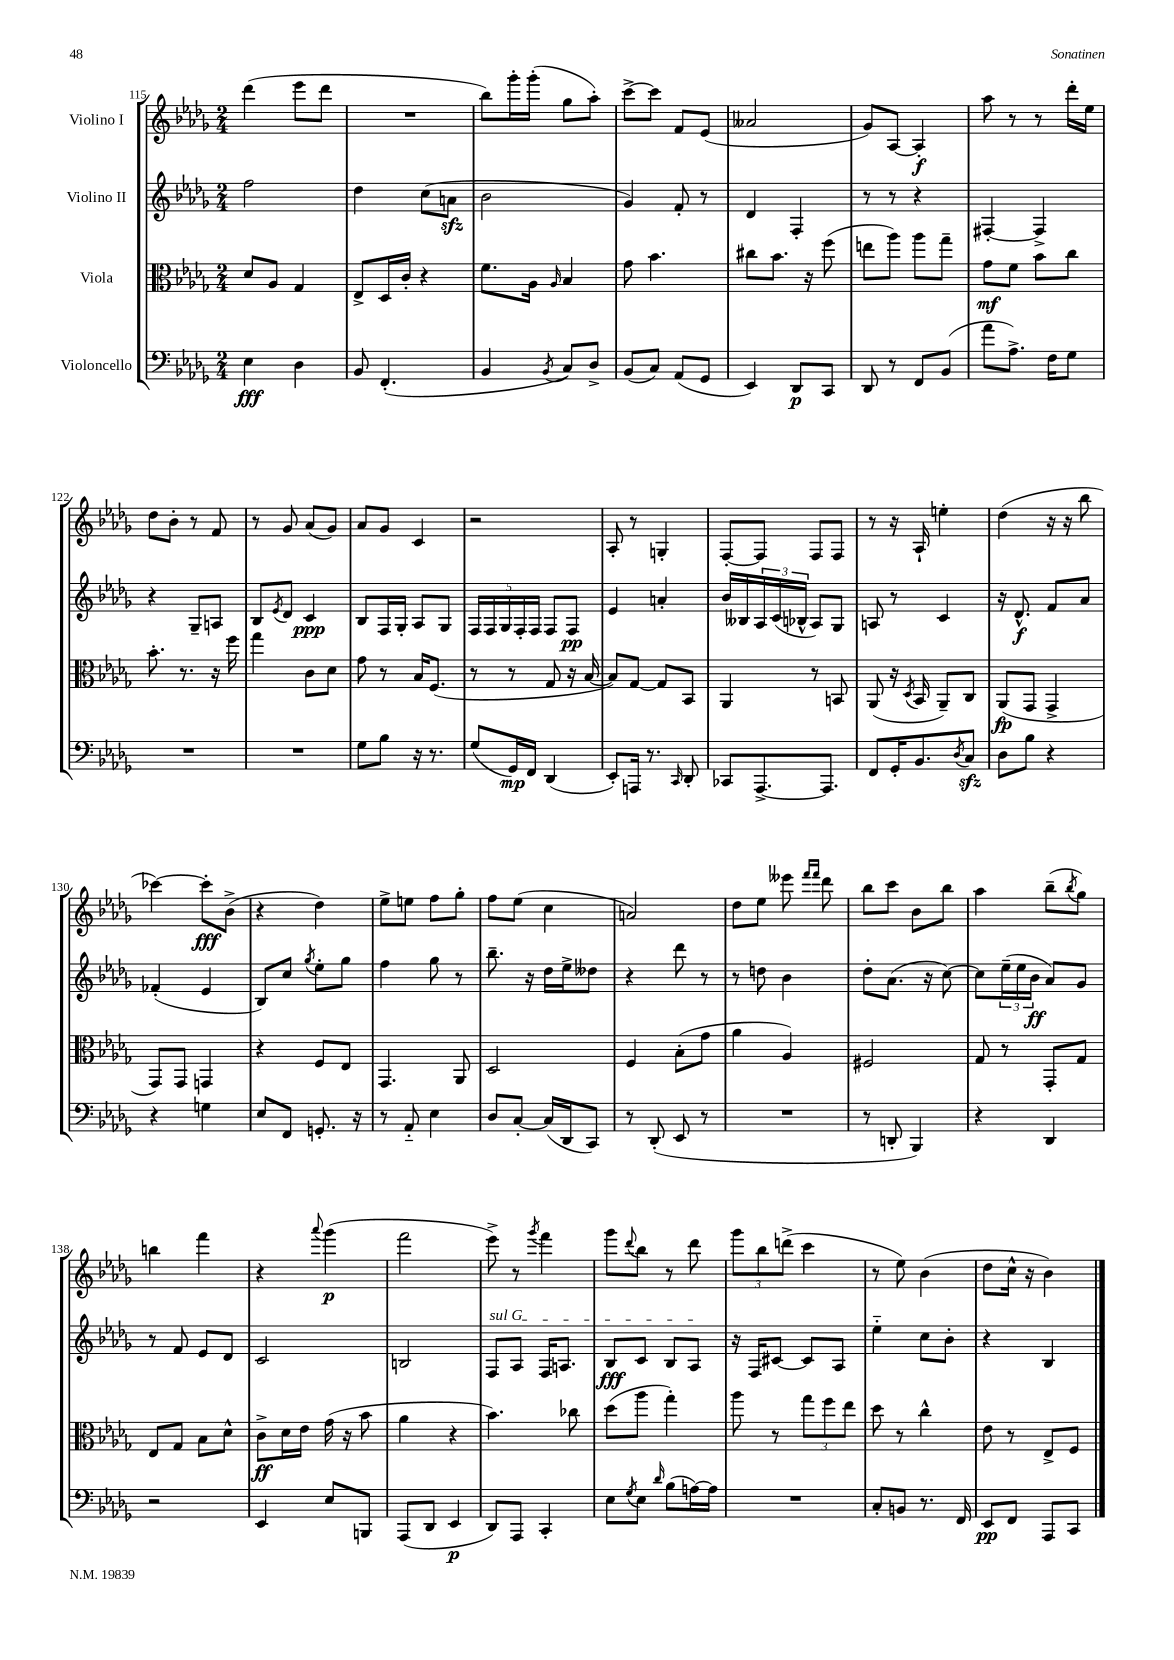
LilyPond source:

<<
\new StaffGroup <<
\new Staff = "s0" \with { instrumentName = "Violino I" } {
    \clef treble \key des \major \numericTimeSignature \time 2/4
    des'''4( ees'''8 des'''8 |
    R2 |
    bes''8) ges'''16-. ges'''16-.( ges''8 aes''8-.) |
    c'''8~-> c'''8 f'8 ees'8( |
    aeses'2 |
    ges'8) aes8~ aes4-.\f |
    aes''8 r8 r8 des'''16-. ees''16 |
    des''8 bes'8-. r8 f'8 |
    r8 ges'8 aes'8( ges'8) |
    aes'8 ges'8 c'4 |
    r2 |
    aes8-. r8 g4-. |
    f8~-. f8 f8 f8 |
    r8 r16 aes16-! e''4-. |
    des''4( r16 r16 bes''8 |
    ces'''4~) ces'''8-.\fff bes'8->( |
    r4 des''4) |
    ees''8-> e''8 f''8 ges''8-. |
    f''8 ees''8( c''4 |
    a'2) |
    des''8 ees''8 eeses'''8 \grace { f'''16 f'''16 } des'''8 |
    bes''8 c'''8 bes'8 bes''8 |
    aes''4 bes''8--( \acciaccatura { bes''8 } ges''8) |
    b''4 f'''4 |
    r4 \appoggiatura { aes'''8 } ges'''4\p( |
    f'''2 |
    ees'''8->) r8 \acciaccatura { ges'''8 } f'''4 |
    ges'''8 \appoggiatura { des'''8 } bes''8 r8 des'''8 |
    \tuplet 3/2 { ges'''8 bes''8 d'''8->( } c'''4 |
    r8 ees''8) bes'4( |
    des''8 c''16-^ r16 bes'4) \bar "|." |
}
\new Staff = "s1" \with { instrumentName = "Violino II" } {
    \clef treble \key des \major \numericTimeSignature \time 2/4
    f''2 |
    des''4 c''8( a'8\sfz |
    bes'2 |
    ges'4) f'8-. r8 |
    des'4 f4-. |
    r8 r8 r4 |
    fis4~-. fis4-> |
    r4 ges8-- a8 |
    bes8 \acciaccatura { ees'8 } des'8 c'4\ppp |
    bes8 f16 ges16-. aes8 ges8 |
    \tuplet 5/4 { f16 f16 ges16 f16-. f16 } f8 f8\pp |
    ees'4 a'4-. |
    bes'16 beses16 \tuplet 3/2 { aes16 c'16( bes16-^ } aes8) ges8 |
    a8 r8 c'4 |
    r16 des'8.-^\f f'8 aes'8 |
    fes'4-.( ees'4 |
    bes8) c''8 \acciaccatura { ges''8 } ees''8-. ges''8 |
    f''4 ges''8 r8 |
    bes''8.-- r16 des''16 ees''16-> deses''8 |
    r4 des'''8 r8 |
    r8 d''8 bes'4 |
    des''8-. aes'8.( r16 c''8~) |
    c''8 \tuplet 3/2 { ees''16--( ees''16 bes'16\ff } aes'8) ges'8 |
    r8 f'8 ees'8 des'8 |
    c'2 |
    b2 |
    \once \override TextSpanner.bound-details.left.text = \markup { \italic "sul G" } f8\startTextSpan aes8 f16 a8. |
    bes8\fff c'8 bes8 aes8\stopTextSpan |
    r16 f16 cis'8~ cis'8 aes8 |
    ees''4-_ c''8 bes'8-. |
    r4 bes4 \bar "|." |
}
\new Staff = "s2" \with { instrumentName = "Viola" } {
    \clef alto \key des \major \numericTimeSignature \time 2/4
    des'8 aes8 ges4 |
    ees8-> des16 c'16-. r4 |
    f'8. aes16 \grace { aes16 } bes4 |
    ges'8 bes'4. |
    cis''8 bes'8. r16 f''8( |
    e''8 aes''8) aes''8 ges''8-- |
    ges'8\mf f'8 bes'8 c''8 |
    bes'8.-. r8. r16 f''16 |
    ges''4 c'8 des'8 |
    ges'8 r8 bes16 f8.( |
    r8 r8 ges8 r16 bes16~ |
    bes8) ges8~ ges8 bes,8 |
    aes,4 r8 b,8 |
    aes,8( r16 \acciaccatura { des8 } bes,16 aes,8--) c8 |
    aes,8\fp( ges,8 ges,4-> |
    ges,8) ges,8 g,4 |
    r4 f8 ees8 |
    ges,4. aes,8 |
    des2 |
    f4 bes8-.( ges'8 |
    aes'4 aes4) |
    fis2 |
    ges8 r8 ges,8-. ges8 |
    ees8 ges8 bes8 des'8-^ |
    c'8->\ff des'16 ees'16 ges'16( r16 bes'8 |
    aes'4 r4 |
    bes'4.) ces''8 |
    des''8( aes''8 ges''4-.) |
    aes''8 r8 \tuplet 3/2 { ges''8 f''8 ees''8 } |
    des''8 r8 c''4-^ |
    ees'8 r8 ees8-> f8 \bar "|." |
}
\new Staff = "s3" \with { instrumentName = "Violoncello" } {
    \clef bass \key des \major \numericTimeSignature \time 2/4
    ees4\fff des4 |
    bes,8 f,4.-.( |
    bes,4 \acciaccatura { bes,8 } c8) des8-> |
    bes,8( c8) aes,8( ges,8 |
    ees,4) des,8\p c,8 |
    des,8 r8 f,8 bes,8( |
    aes'8 aes8.->) f16 ges8 |
    R2 |
    R2 |
    ges8 bes8 r16 r8. |
    ges8( ges,16\mp) f,16 des,4( |
    ees,8-.) a,,16 r8. \grace { c,16 } des,8-. |
    ces,8 aes,,8.~-> aes,,8. |
    f,8 ges,16-. bes,8. \acciaccatura { des8 } c8\sfz |
    des8 bes8 r4 |
    r4 g4 |
    ees8 f,8 g,8.-. r16 |
    r8 aes,8-_ ees4 |
    des8 c8~-. c16( des,16 c,8) |
    r8 des,8-.( ees,8 r8 |
    R2 |
    r8 d,8-. bes,,4) |
    r4 des,4 |
    r2 |
    ees,4 ees8 b,,8 |
    aes,,8( des,8 ees,4\p |
    des,8) aes,,8 c,4-. |
    ees8 \acciaccatura { ges8 } ees8 \grace { des'16 } bes8( a16~) a16 |
    R2 |
    c8-. b,8 r8. f,16 |
    ees,8\pp f,8 aes,,8 c,8 \bar "|." |
}
>>
>>
\layout { \context { \Score currentBarNumber = #115 } }
